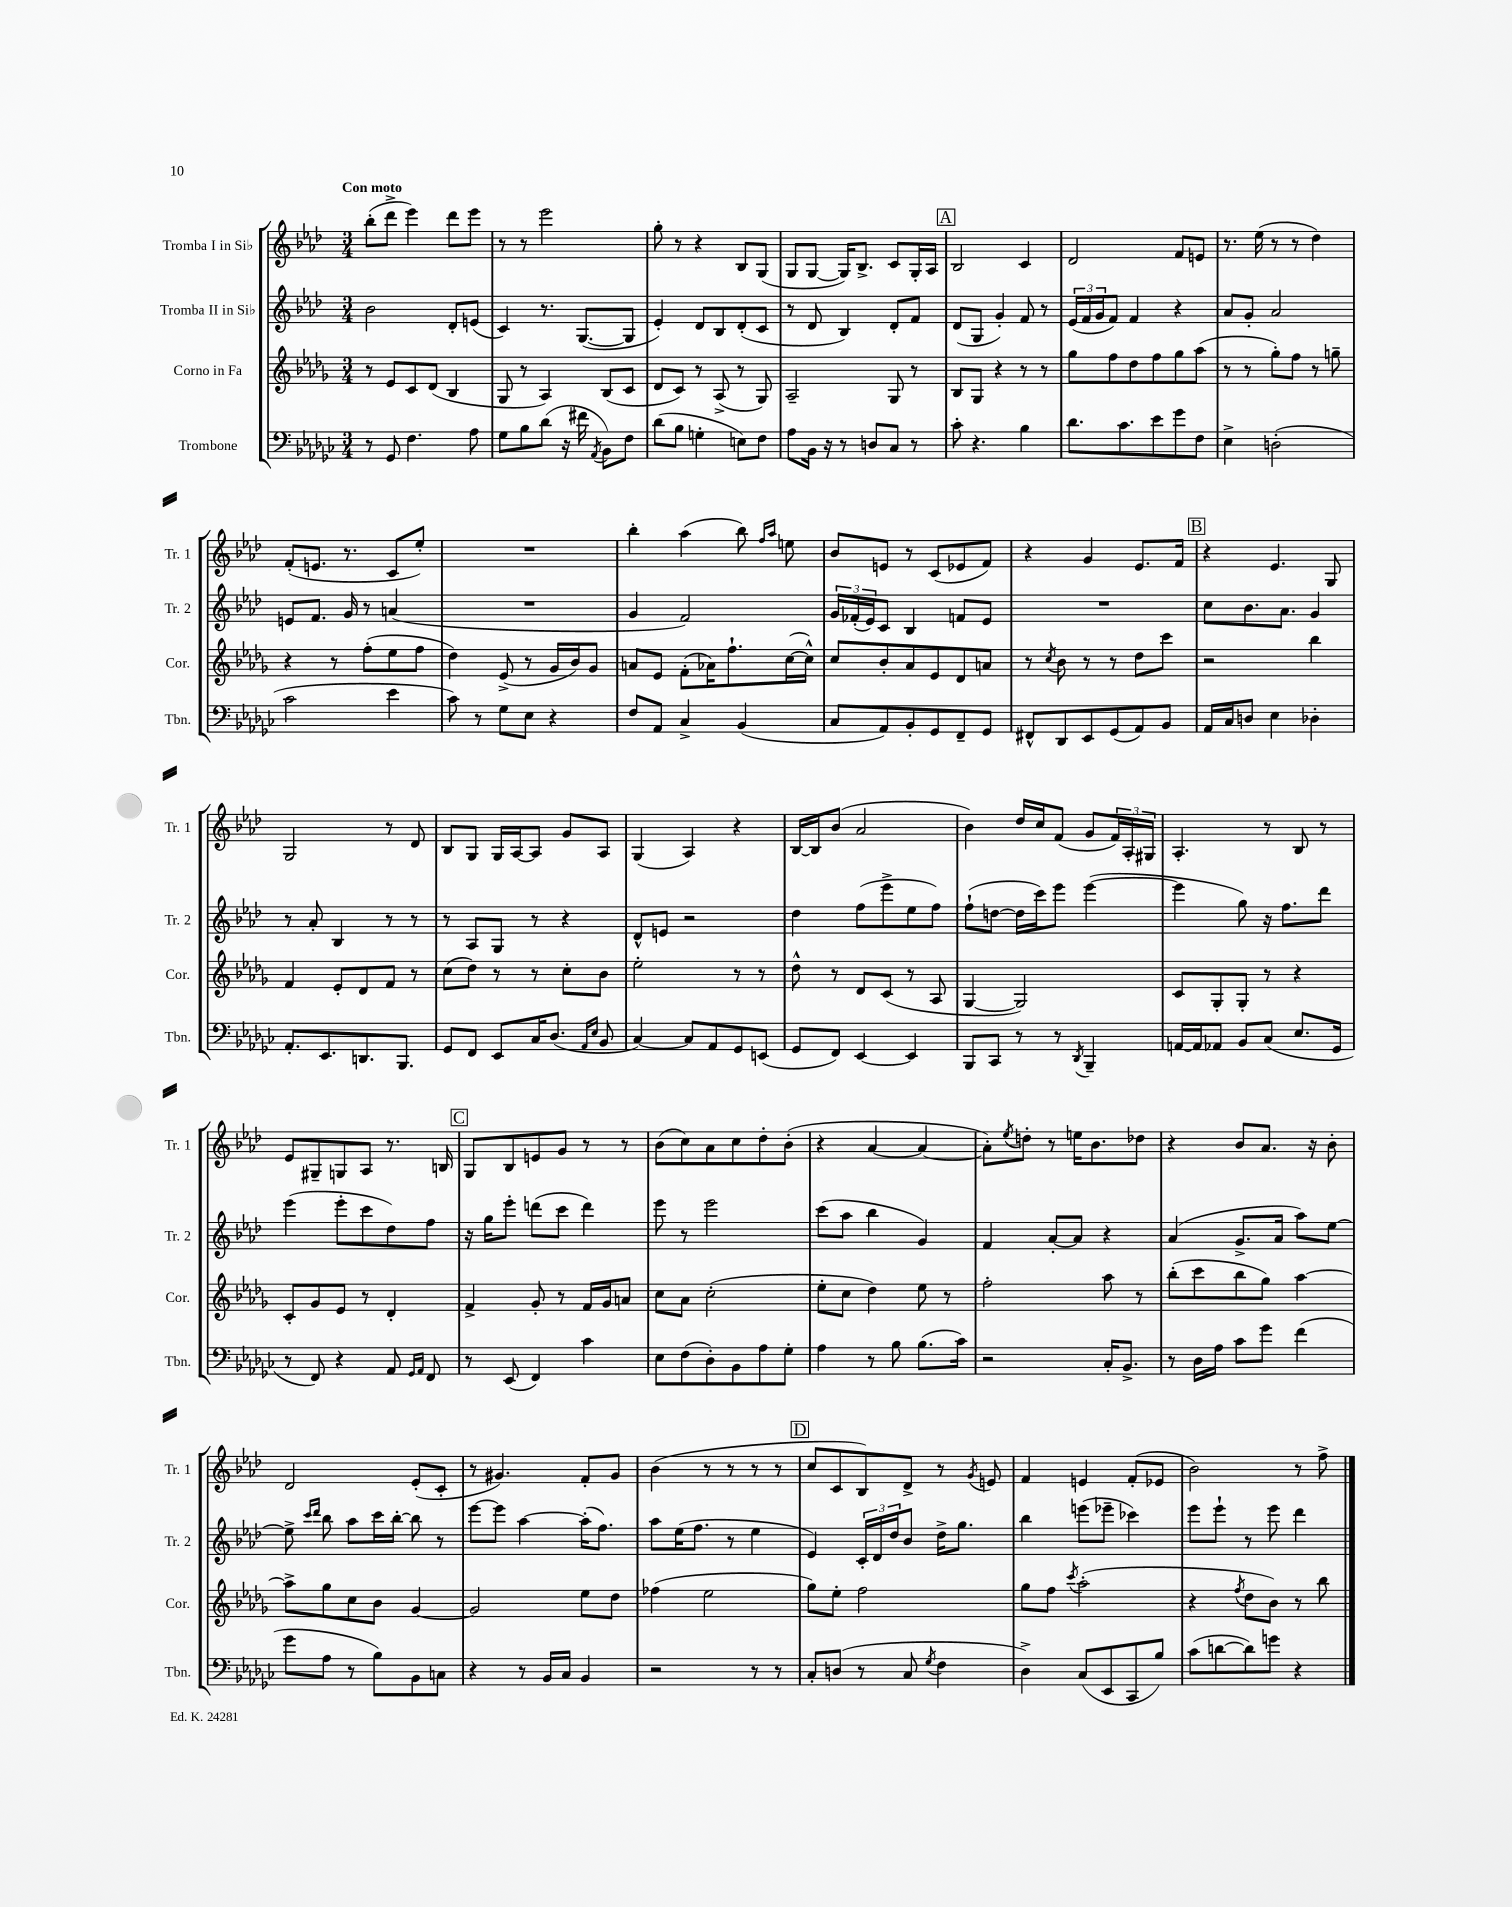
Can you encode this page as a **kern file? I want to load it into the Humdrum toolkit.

**kern	**kern	**kern	**kern
*part4	*part3	*part2	*part1
*staff4	*staff3	*staff2	*staff1
*I"Trombone	*I"Corno in Fa	*I"Tromba II in Si♭	*I"Tromba I in Si♭
*I'Tbn.	*I'Cor.	*I'Tr. 2	*I'Tr. 1
*clefF4	*clefG2	*clefG2	*clefG2
*k[b-e-a-d-g-c-]	*k[b-e-a-d-g-]	*k[b-e-a-d-]	*k[b-e-a-d-]
*M3/4	*M3/4	*M3/4	*M3/4
=1	=1	=1	=1
!	!	!	!LO:TX:a:B:t=Con moto
8r	8r	2b-\	(8bb-'\L
8GG-/	8e-/L	.	8ddd-^\J
4.F\	8c/	.	4eee-\)
.	(8d-/J	.	.
.	4B-/	8d-'/L	8ddd-\L
8A-\	.	(8en/J	8eee-\J
=2	=2	=2	=2
8G-\L	8G-/	4c/)	8r
8B-\	8r	.	8r
(8d-\J	4A-/)	8.r	2eee-\
16r	.	.	.
16f#X\	.	([8.G/L	.
8qAA-/	.	.	.
8BB-\L)	(8B-/L	.	.
8F\J	8c/J	8G/J]	.
=3	=3	=3	=3
(8d-\L	8d-/L	4e-'/)	8gg'\
8B-\J	8c/J)	.	8r
4Gn'\	8r	8d-/L	4r
.	(8A-^/	8B-/	.
8En\L)	8r	(8d-'/	8B-/L
8F\J	8G-/)	8c/J	(8G/J
=4	=4	=4	=4
8A-\L	2A-~/	8r	8G/L
16BB-\Jk	.	8d-/	[8G/J
16r	.	.	.
8r	.	4B-/)	16G/KL])
.	.	.	8.B-^/J
8Dn/L	.	.	.
8C-/J	8G-/	8d-'/L	8c/L
8r	8r	8f/J	16G'/L
.	.	.	16A-/JJ
!!LO:REH:place=s1:t=A
=5	=5	=5	=5
8c-'\	8B-/L	(8d-/L	2B-/
4.r	8G-/J	8G/J	.
.	4r	4g'/)	.
4B-\	8r	8f/	4c/
.	8r	8r	.
=6	=6	=6	=6
8.d-\L	8gg-\L	(24e-/LL	2d-/
.	.	24f/	.
.	.	24g/J	.
.	8ff\	8f/J)	.
8.c-\	.	.	.
.	8dd-\	4f/	.
8e-\	8ff\	.	.
8g-\	8gg-\	4r	8f/L
8F\J	(8aa-\J	.	8en/J
=7	=7	=7	=7
4E-^\	8r	8a-/L	8.r
.	8r	8g'/J	.
.	.	.	(16ee-\
(2Dn'\	8gg-'\L)	2a-/	8r
.	8ff\J	.	8r
.	8r	.	4dd-\)
.	8ggn~\	.	.
!!LO:LB:g=z
=8	=8	=8	=8
2c-\	4r	8en/L	(8f'/L
.	.	8.f/J	8.en/J
.	8r	.	.
.	.	16g/	8.r
.	(8ff'\L	8r	.
4e-\	8ee-\	(4an/	8c/L
.	8ff\J	.	8ee-'/J)
=9	=9	=9	=9
8c-\)	4dd-\)	2.r	2.r
8r	.	.	.
8G-\L	(8e-^/	.	.
8E-\J	8r	.	.
4r	16g-/LL	.	.
.	16b-/J)	.	.
.	8g-/J	.	.
=10	=10	=10	=10
8F/L	8an/L	4g/	4bb-'\
8AA-/J	8e-/J	.	.
4C-^/	(8f'\L	2f/)	(4aa-\
.	16a-X\K)	.	.
.	8.ff`\	.	.
(4BB-/	.	.	8bb-\)
.	.	.	16qqff/LL
.	.	.	16qqaa-/JJ
.	([16cc\L	.	8een\
.	16cc^^\JJ])	.	.
=11	=11	=11	=11
8C-/L	8cc/L	24g/LL	8b-/L
.	.	(24f-X'/	.
.	.	24e-/J)	.
8AA-/)	8b-'/	8c/J	8en/J
8BB-'/	8a-/	4B-/	8r
8GG-/	8e-/	.	(8c/L
8FF~/	8d-/	8fn/L	8e-X/
8GG-/J	8an/J	8e-/J	8f/J)
=12	=12	=12	=12
8FF#X^^/L	8r	2.r	4r
.	8qcc/	.	.
8DD-/	8b-\	.	.
8EE-/	8r	.	4g/
(8GG-/	8r	.	.
8AA-/)	8dd-\L	.	8.e-/L
8BB-/J	8ccc\J	.	.
.	.	.	16f/Jk
!!LO:REH:place=s1:t=B
=13	=13	=13	=13
16AA-/LL	2r	8cc\L	4r
16C-/J	.	.	.
8Dn/J	.	8.b-\	.
4E-\	.	.	4.e-/
.	.	8.a-\J	.
4D-X'\	4bb-\	4g/	.
.	.	.	8G/
!!LO:LB:g=z
=14	=14	=14	=14
8.AA-'/L	4f/	8r	2G/
.	.	8a-'/	.
8.EE-/	.	.	.
.	8e-'/L	4B-/	.
8.DDn/	8d-/	.	.
.	8f/J	8r	8r
8.BBB-/J	.	.	.
.	8r	8r	8d-/
=15	=15	=15	=15
8GG-/L	(8cc\L	8r	8B-/L
8FF/J	8dd-\J)	8A-/L	8G/J
8EE-/L	8r	8G/J	16G/LL
.	.	.	[16A-/J
16C-/K	8r	8r	8A-/J]
(8.D-/J	.	.	.
.	8cc'\L	4r	8g/L
16qqAA-/LL	.	.	.
16qqE-/JJ	.	.	.
8BB-/	8b-\J	.	8A-/J
=16	=16	=16	=16
[4C-/)	2ee-'\	8d-^^/L	(4G/
.	.	8en/J	.
8C-/L]	.	2r	4A-/)
8AA-/	.	.	.
8GG-/	8r	.	4r
(8EEn/J	8r	.	.
=17	=17	=17	=17
8GG-/L	8dd-^^\	4dd-\	[16B-/LL
.	.	.	16B-/J]
8FF/J)	8r	.	(8b-/J
[4EE-/	8d-/L	(8ff\L	2a-/
.	(8c/J	8eee-^\	.
4EE-/]	8r	8ee-\	.
.	8A-/	8ff\J)	.
=18	=18	=18	=18
8BBB-/L	[4G-/	(8ff`\L	4b-\)
8CC-/J	.	[8ddn\J	.
8r	2G-/])	16dd\LL]	16dd-/LL
.	.	16ccc\J)	16cc/J
8r	.	8eee-\J	(8f/J
8qDD-/	.	.	.
4BBB-~/	.	([4eee-\	8g/L
.	.	.	24f/L)
.	.	.	24A-'/
.	.	.	24G#X/JJ
=19	=19	=19	=19
[16AAn/LL	8c/L	4eee-\]	4.A-'/
16AA/J]	.	.	.
8AA-X/J	8G-'/	.	.
8BB-/L	8G-'/J	8gg\)	.
(8C-/J	8r	16r	8r
.	.	8.ff\L	.
8.E-/L	4r	.	8B-/
.	.	8ddd-\J	8r
16GG-/Jk	.	.	.
!!LO:LB:g=z
=20	=20	=20	=20
8r	8c'/L	(4eee-\	8e-/L
8FF/)	8g-/	.	8G#X~/
4r	8e-/J	8eee-'\L	8Gn/
.	8r	8ccc\	8A-/J
8AA-/	4d-'/	8dd-\)	8.r
16qqGG-/LL	.	.	.
16qqAA-/JJ	.	.	.
8FF/	.	8ff\J	.
.	.	.	16Bn/
!!LO:REH:place=s1:t=C
=21	=21	=21	=21
8r	4f^/	16r	8G/L
.	.	16gg\KL	.
(8EE-/	.	8eee-'\J	8B-/
4FF/)	8g-'/	(8dddn\L	8en/
.	8r	8ccc\J	8g/J
4c-\	16f/LL	4ddd\)	8r
.	16g-/J	.	.
.	8an/J	.	8r
=22	=22	=22	=22
8E-\L	8cc\L	8eee-\	(8b-\L
(8F\	8a-\J	8r	8cc\)
8D-'\)	(2cc'\	2eee-\	8a-\
8BB-\	.	.	8cc\
8A-\	.	.	8dd-'\
8G-'\J	.	.	(8b-'\J
=23	=23	=23	=23
4A-\	8ee-'\L	(8ccc\L	4r
.	8cc\J	8aa-\J	.
8r	4dd-\)	4bb-\	[4a-/
8B-\	.	.	.
(8.B-\L	8ee-\	4g/)	4a-/_
.	8r	.	.
16c-\Jk)	.	.	.
=24	=24	=24	=24
2r	2ff'\	4f/	8a-'\L])
.	.	.	8qee-/
.	.	.	8ddn'\J
.	.	[8a-'/L	8r
.	.	8a-/J]	16een\KL
.	.	.	8.b-\
16C-'/KL	8aa-\	4r	.
8.BB-^/J	.	.	.
.	8r	.	8dd-X\J
=25	=25	=25	=25
8r	(8bb-'\L	(4a-/	4r
16D-\LL	8ccc\	.	.
16A-\JJ	.	.	.
8c-\L	8bb-\	8.g^/L	8b-/L
8g-\J	8gg-\J)	.	8.a-/J
.	.	16a-/Jk	.
(4f\	[4aa-\	8aa-\L)	.
.	.	.	16r
.	.	[8ee-\J	8b-'\
!!LO:LB:g=z
=26	=26	=26	=26
8g-\L	8aa-^\L]	8ee-^\]	2d-/
.	.	16qqccc/LL	.
.	.	16qqddd-/JJ	.
8A-\J	8gg-\	8bb-\	.
8r	8cc\	8aa-\L	.
8B-\L)	8b-\J	16ccc\L	.
.	.	[16bb-'\JJ	.
8BB-\	[4g-/	8bb-\]	(8e-'/L
8Cn\J	.	8r	8c'/J
=27	=27	=27	=27
4r	2g-/]	[8eee-\L	8r
.	.	8eee-\J]	4.g#X/)
8r	.	[4aa-\	.
16BB-/LL	.	.	.
16C-/JJ	.	.	.
4BB-/	8ee-\L	(16aa-'\KL]	8f'/L
.	.	8.ff\J)	.
.	8dd-\J	.	8g#/J
=28	=28	=28	=28
2r	(4ff-X\	8aa-\L	(4b-\
.	.	(16ee-\K	.
.	.	8.ff\J	.
.	2ee-\	.	8r
.	.	8r	8r
8r	.	4ee-\	8r
8r	.	.	8r
!!LO:REH:place=s1:t=D
=29	=29	=29	=29
8C-'/L	8gg-\L)	4e-/)	8cc/L
(8Dn/J	8ee-'\J	.	8c/
8r	2ff\	24c'/LL	8B-/)
.	.	24d-/	.
.	.	24dd-/J	.
8C-/	.	8b-/J	8d-^/J
8qG-/	.	.	.
4F\	.	16dd-^\KL	8r
.	.	8.gg\J	.
.	.	.	8qg/
.	.	.	8en/
=30	=30	=30	=30
4D-^\)	8gg-\L	4bb-\	4f/
.	8ff\J	.	.
.	8qccc/	.	.
(8C-/L	(2aa-'\	(8eeen\L	4en/
8EE-/	.	8eee-X~\J	.
8CC-/	.	4ccc-X\)	(8f'/L
8B-/J)	.	.	8e-X/J
=31	=31	=31	=31
(8c-\L	4r	8eee-\L	2b-\)
[8dn\	.	8eee-`\J	.
.	8qff/	.	.
8d\])	8dd-\L	8r	.
8gn\J	8b-\J)	8eee-\	.
4r	8r	4ddd-\	8r
.	8bb-\	.	8ff^\
==	==	==	==
*-	*-	*-	*-
